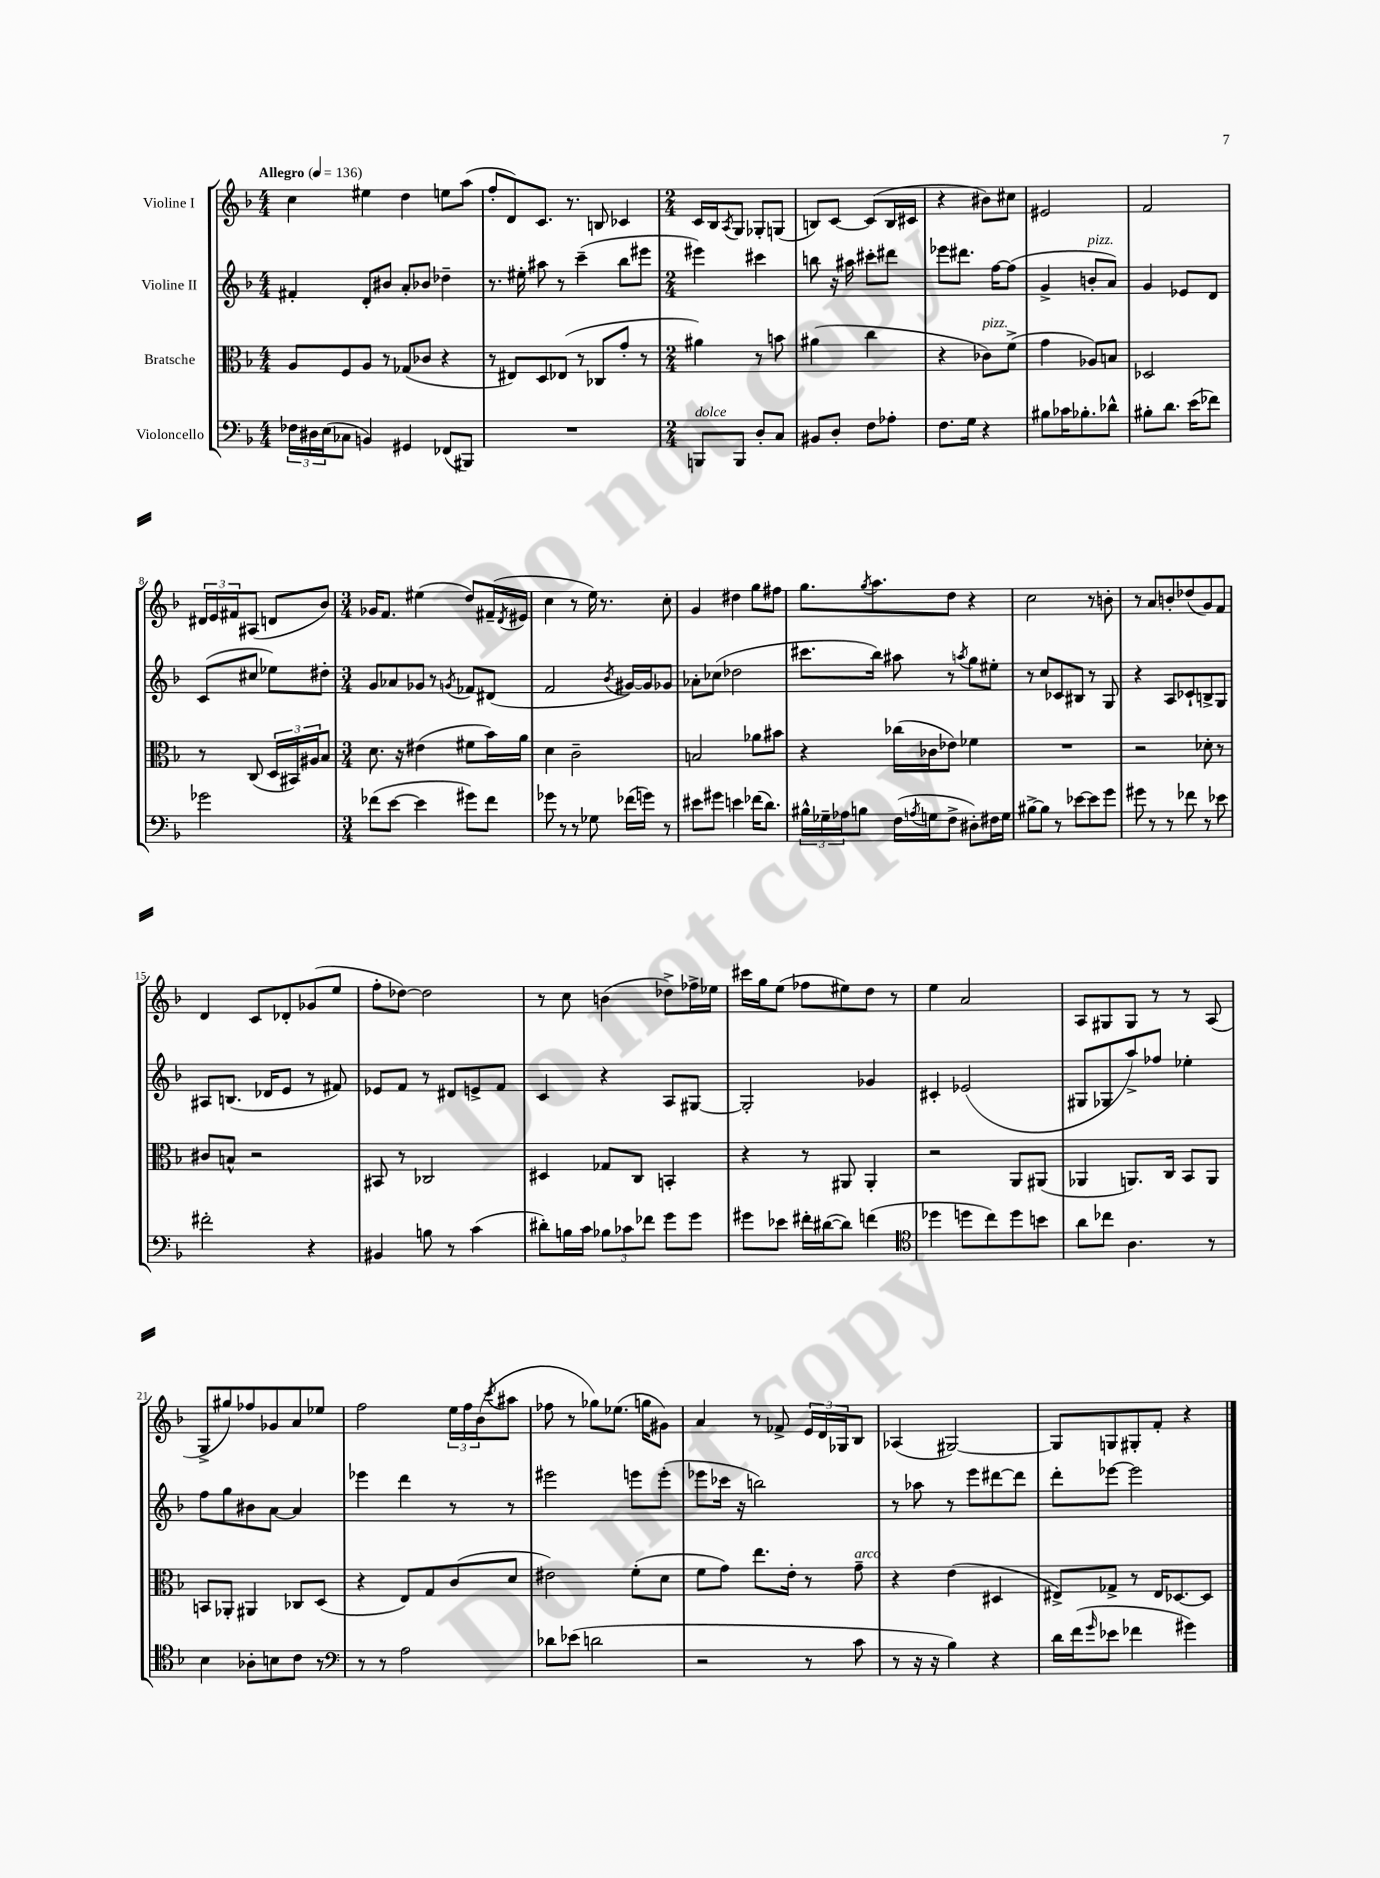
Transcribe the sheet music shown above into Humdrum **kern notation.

**kern	**kern	**kern	**kern
*part4	*part3	*part2	*part1
*staff4	*staff3	*staff2	*staff1
*I"Violoncello	*I"Bratsche	*I"Violine II	*I"Violine I
*clefF4	*clefC3	*clefG2	*clefG2
*k[b-]	*k[b-]	*k[b-]	*k[b-]
*M4/4	*M4/4	*M4/4	*M4/4
*MM136	*MM136	*MM136	*MM136
=1	=1	=1	=1
!	!	!	!LO:TX:a:B:t=Allegro
24F-X\LL	8A/L	4f#X'/	4cc\
24D#X\	.	.	.
(24E\J	.	.	.
8C-X\J	8F/	.	.
4BBn/)	8A/J	8d'/L	4ee#X\
.	8r	8b#X/J	.
4GG#X/	(8G-X/L	8a'/L	4dd\
.	8c-X/J	8b-X/J	.
(8FF-X/L	4r	4dd-X~\	8een\L
8BBB#X/J)	.	.	(8aa\J
=2	=2	=2	=2
1r	8r	8.r	8ff'/L
.	8E#X/L)	.	8d/)
.	.	16ee#X'\	.
.	8D/	8aa#X\	8.c/J
.	(8E-X/J	8r	.
.	.	.	8.r
.	8r	(4ccc~\	.
.	8C-X/L	.	8Bn/
.	8g'/J	8bb-\L	4c-X/
.	8r	8eee#X\J	.
=3	=3	=3	=3
*M2/4	*M2/4	*M2/4	*M2/4
!LO:TX:a:i:t=dolce	!	!	!
8BBBn/L	4a#X\)	4eee#X\)	16c/LL
.	.	.	16B-/J
.	.	.	8qA/
8BBB/J	.	.	8G/J
8D'/L	8r	4ccc#X\	8G-X'/L
8C/J	8bn\	.	(8Gn/J
=4	=4	=4	=4
8BB#X/L	(4a#X\	8bbn\	8Bn/L)
8D'/J	.	16r	[8c/J
.	.	16aa#X\	.
8F\L	4cc\	8ccc#X'\L	(8c/L]
8A-X'\J	.	8ddd#X\J	16B/L
.	.	.	16c#X/JJ
=5	=5	=5	=5
8.F\L	4r	8eee-X\L	4r
.	.	8.ddd#X\J	.
16G\Jk	.	.	.
!	!LO:TX:a:i:t=pizz.	!	!
4r	8c-X\L)	.	8b#X\L)
.	.	[16ff\KL	.
.	(8f^\J	(8ff\J]	8cc#X\J
=6	=6	=6	=6
8B#X\L	4g\	4g^/	2e#X/
16c-X\K	.	.	.
8.B-X'\	.	.	.
!	!	!LO:TX:a:i:t=pizz.	!
.	8A-X/L)	8bn'/L	.
8d-X^^\J	8Bn/J	8a/J)	.
=7	=7	=7	=7
8B#X'\L	2D-X/	4g/	2f/
8.d\J	.	.	.
.	.	8e-X/L	.
(16e\KL	.	.	.
8f-X\J)	.	8d/J	.
!!LO:LB:g=z
=8	=8	=8	=8
2g-X\	8r	(8c/L	24d#X/LL
.	.	.	24e/
.	.	.	24f#X/J
.	(8C/	8cc#X/J	(8A#X/J
.	24D/LL	8ee-X\L)	8dn/L
.	24BB#X/)	.	.
.	24A#X/J	.	.
.	8B-/J	8dd#X'\J	8b-/J)
=9	=9	=9	=9
*M3/4	*M3/4	*M3/4	*M3/4
(8f-X\L	8.d\	8g/L	16g-X/KL
.	.	.	8.f/J
[8e\J	.	8a-X/	.
.	16r	.	.
4e\]	(4e#X\	8g-X/J	(4ee#X\
.	.	8r	.
.	.	8qgn/	.
8g#X\L)	8f#X\L	8f-X/L	8dd/L)
8f-\J	16b-\L)	(8d#X/J	(16f#X~/L
.	.	.	8qd/
.	16a\JJ	.	16e#X/JJ
=10	=10	=10	=10
8g-X\	4d\	2f/	4cc\
8r	.	.	.
8r	2c~\	.	8r
8G-X\	.	.	16ee\)
.	.	.	8.r
.	.	8qb-/	.
(16f-X\LL	.	[16g#X/LL)	.
16gn\JJ)	.	16g#/J]	.
8r	.	8g-X/J	8cc'\
=11	=11	=11	=11
8e#X\L	2Bn/	8a-X'\L	4g/
8g#X\J	.	(8cc-X\J	.
4en\	.	2dd-X\	4dd#X\
(16f-X\KL	8a-X\L	.	8gg\L
8.d\J)	.	.	.
.	8b#X\J	.	8ff#X\J
=12	=12	=12	=12
24B#X^^\LL	4r	8.ccc#X\L	8.gg\L
24G-X~\	.	.	.
24A-X\J	.	.	.
8Bn\J	.	.	.
.	.	.	8qgg/
.	.	16bb-\Jk)	8.aa\
(16F\LL	(16cc-X\LL	8aa#X\	.
8qAn/	.	.	.
16Gn\J	16c-X\J	.	.
8F^\J	8e-X\J)	8r	8dd\J
.	.	8qaan/	.
8D#X'\L)	4f-X\	8gg\L	4r
16F#X\L	.	8ee#X'\J	.
16G\JJ	.	.	.
=13	=13	=13	=13
[8B#X^\L	2.r	8r	2cc\
8B#\J]	.	8cc/L	.
8r	.	8c-X/	.
[8e-X\L	.	8B#X/J	.
8e-\]	.	8r	8r
8g\J	.	8G/	8bn'\
=14	=14	=14	=14
8g#X\	2r	4r	8r
8r	.	.	8a/L
8r	.	8A/L	8bn'/
8f-X\	.	8c-X`/	(8dd-X/
8r	8d-X'\	8Bn^/	8g/)
8e-X\	8r	8G/J	8f/J
!!LO:LB:g=z
=15	=15	=15	=15
2f#X'\	8c#X/L	8A#X/L	4d/
.	8Bn^^/J	(8.Bn/J	.
.	2r	.	8c/L
.	.	16d-X/KL	.
.	.	8e/J	8d-X'/
4r	.	8r	(8g-X/
.	.	8f#X/)	8ee/J
=16	=16	=16	=16
4BB#X/	8BB#X/	8e-X/L	8ff'\L
.	8r	8f/J	[8dd-X\J)
8Bn\	2C-X/	8r	2dd-\]
8r	.	8d#X/L	.
(4c\	.	8en^/	.
.	.	8f/J	.
=17	=17	=17	=17
8d#X'\L)	4D#X/	4c/	8r
16Bn\L	.	.	8cc\
16c\JJ	.	.	.
12B-X\L	8G-X/L	4r	(4bn\
12c-X\	.	.	.
.	8C/J	.	.
12f-X\J	.	.	.
8g\L	4BBn'/	8A/L	8dd-X^\L)
8g\J	.	[8G#X/J	16ff-X^\L
.	.	.	16ee-X\JJ
=18	=18	=18	=18
8g#X\L	4r	2G#'/]	16ccc#X\LL
.	.	.	16gg\J
8e-X\J	.	.	(8ee\J
16f#X'\LL	8r	.	8ff-X\L
([16d#X\J	.	.	.
8d#\J])	8AA#X/	.	8ee#X\)
(4fn\	4AA#'/	4g-X/	8dd\J
.	.	.	8r
=19	=19	=19	=19
*clefC4	*	*	*
4dd-X\	2r	4c#X'/	4ee\
8ddn\L	.	(2e-X/	2a/
8cc\)	.	.	.
8dd\	8AA/L	.	.
8bn\J	(8AA#X/J	.	.
=20	=20	=20	=20
8a\L	4AA-X/	8G#X/L	8A/L
8cc-X\J	.	8G-X/	8G#X/
4.A\	8.AAn/L)	8aa^/)	8G#/J
.	.	8ff-X/J	8r
.	16C/Jk	.	.
.	8BB-/L	4ee-X'\	8r
8r	8AA/J	.	(8A/
!!LO:LB:g=z
=21	=21	=21	=21
4B-\	8BBn/L	8ff\L	8G^/L
.	8AA-X'/J	8gg\	8gg#X/)
8A-X'\L	4AA#X/	8b#X\	8ff-X/
8Bn\	.	[8a\J	8g-X/
8c\J	8C-X/L	4a/]	8a/
8r	(8D/J	.	8ee-X/J
=22	=22	=22	=22
*clefF4	*	*	*
8r	4r	4eee-X\	2ff\
8r	.	.	.
2A\	8E/L)	4ddd\	.
.	8G/	.	.
.	(8c/	8r	24ee\LL
.	.	.	24ff\
.	.	.	(24b-\J
.	.	.	8qccc/
.	8d/J	8r	8aa#X\J
=23	=23	=23	=23
8d-X\L	2e#X\)	2eee#X\	8ff-X\
(8e-X\J	.	.	8r
2dn\	.	.	8gg-X\L)
.	.	.	(8.ee-X\J
.	(8f'\L	8eeen\L	.
.	.	.	16ggn\KL
.	8d\J	(8eee'\J	8g#X\J)
=24	=24	=24	=24
2r	8f\L	8eee-X\L	4a/
.	8g\J)	16ccc-X\Jk	.
.	.	16r	.
.	8.ee\L	2bbn\)	8r
.	.	.	8f-X^/
.	16e'\Jk	.	.
8r	8r	.	24e/LL
.	.	.	24d/
.	.	.	24G-X/J
!	!LO:TX:a:i:t=arco	!	!
8c\	8g~\	.	8B-/J
=25	=25	=25	=25
8r	4r	8r	(4A-X/
16r	.	8aa-X\	.
16r	.	.	.
4B-\)	(4e\	8r	[2G#X/)
.	.	8eee\L	.
4r	4D#X/	[8ddd#X\	.
.	.	8ddd#\J]	.
=26	=26	=26	=26
16d\LL	8E#X^/L)	8ddd'\L	8G#/L]
(16f\J	.	.	.
16qqg/	.	.	.
8e-X\J	8G-X^/J	[8eee-X\J	8Gn/
4f-X\	8r	2eee-\]	8G#X'/
.	16E#/KL	.	8f'/J
.	[8.D-X/	.	.
4g#X\)	.	.	4r
.	8D-/J]	.	.
==	==	==	==
*-	*-	*-	*-
